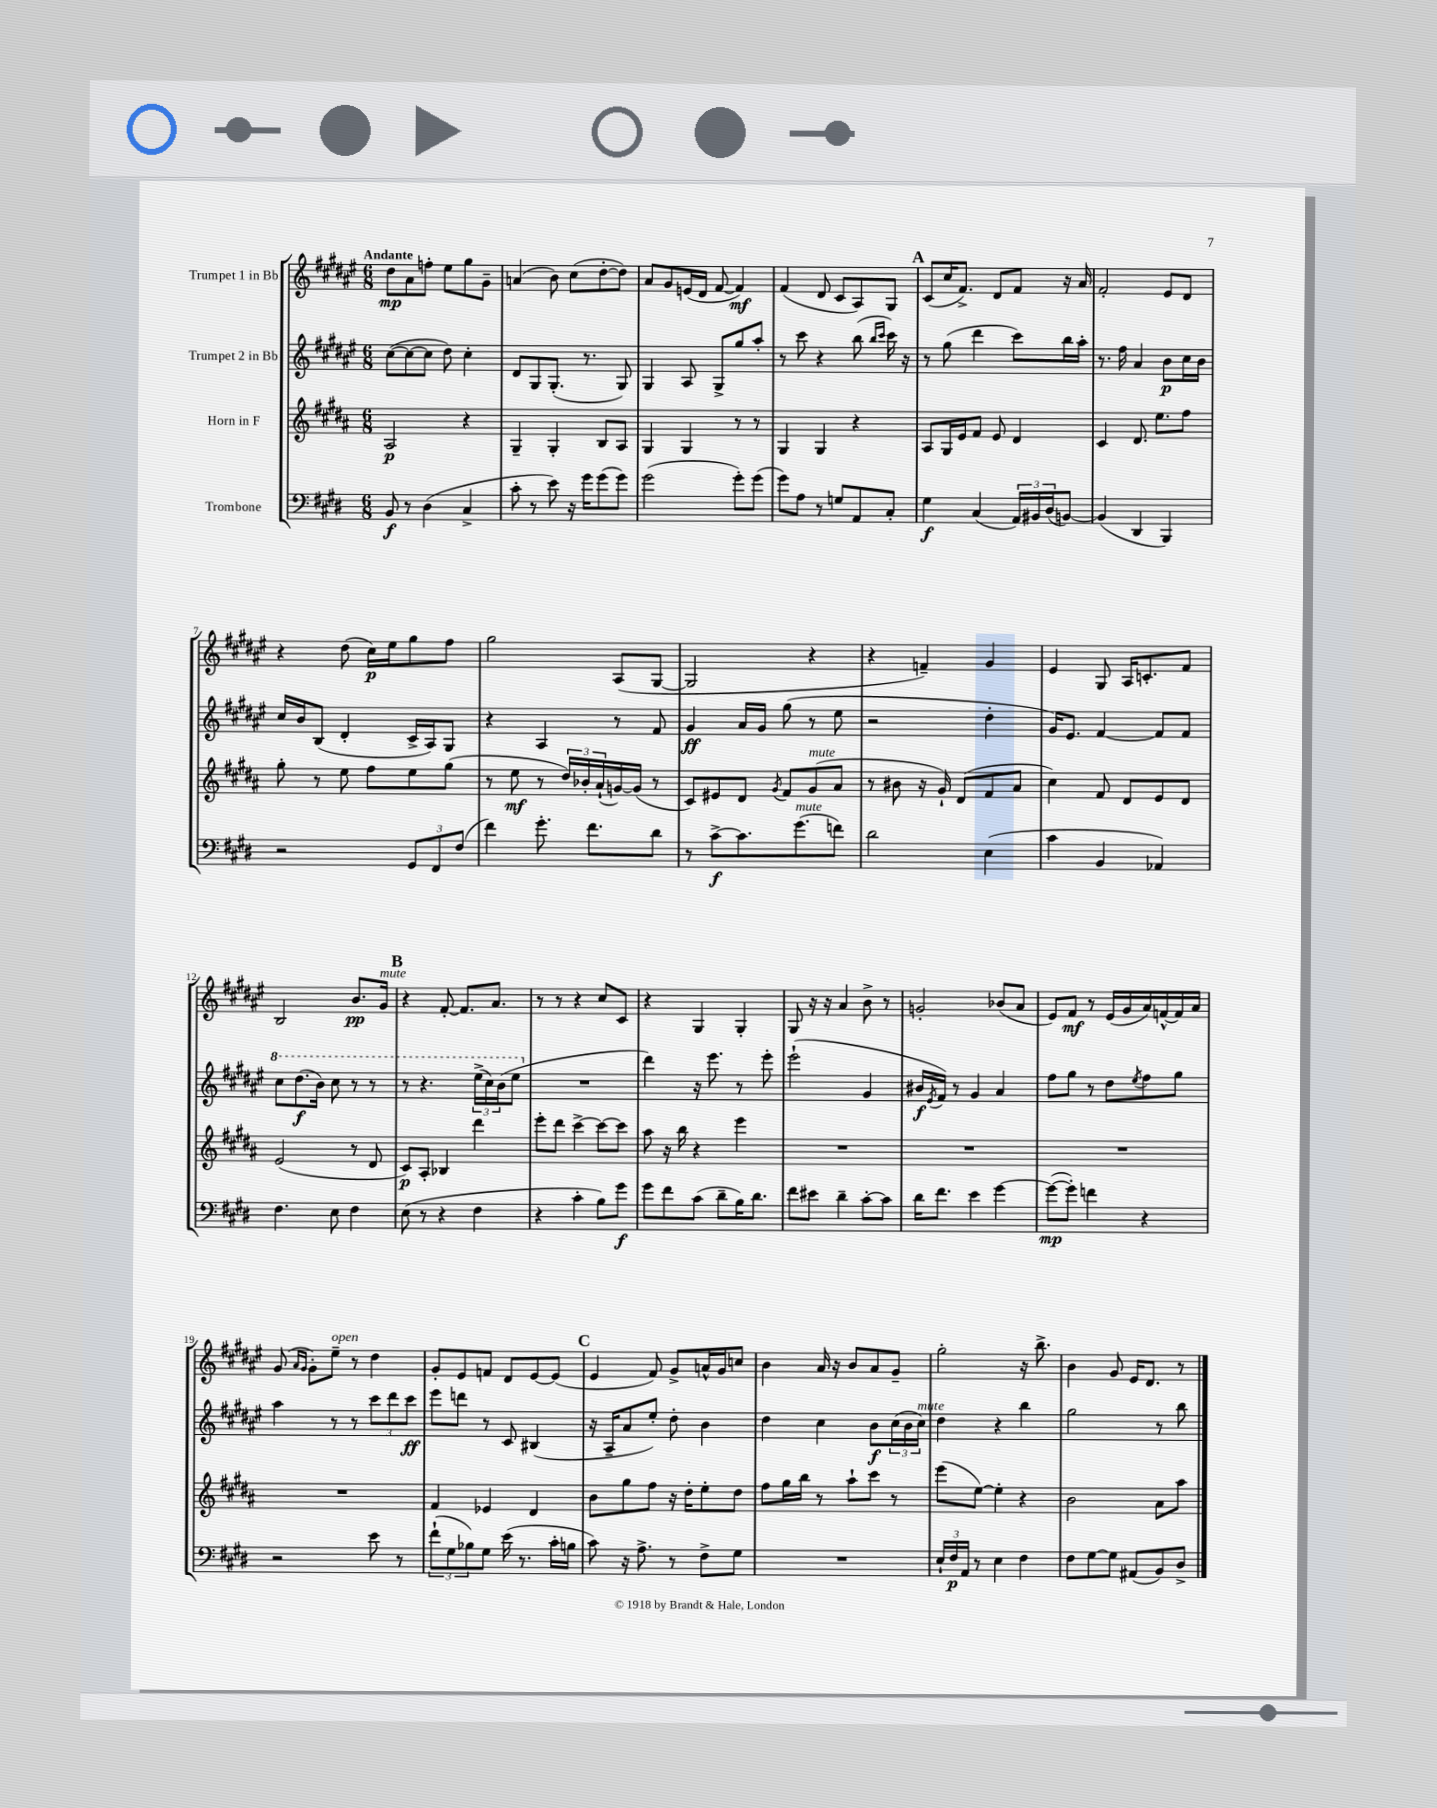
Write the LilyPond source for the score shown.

<<
\new StaffGroup <<
\new Staff = "s0" \with { instrumentName = "Trumpet 1 in Bb" } {
    \clef treble \key fis \major \numericTimeSignature \time 6/8 \tempo "Andante"
    dis''8\mp ais'8 f''8-. eis''8 gis''8 gis'8-- |
    a'4( b'8) cis''8( dis''8~-. dis''8) |
    ais'8 gis'8 e'16( dis'16 fis'8~ fis'4\mf) |
    fis'4( dis'8 cis'8 ais8) gis8 |
    \mark \markup { \bold "A" } cis'8( cis''16 fis'8.->) dis'8 fis'8 r16 ais'16 |
    fis'2-. eis'8 dis'8 |
    r4 dis''8( cis''16\p) eis''16 gis''8 fis''8 |
    gis''2 ais8( gis8~ |
    gis2 r4 |
    r4 f'4--) gis'4 |
    eis'4 gis8 ais16 c'8.-. fis'8 |
    b2 b'8.\pp gis'16^\markup { \italic "mute" } |
    \mark \markup { \bold "B" } r4 fis'8~-. fis'8. ais'8. |
    r8 r8 r4 cis''8 cis'8 |
    r4 gis4 gis4-. |
    gis8 r16 r16 ais'4 b'8-> r8 |
    g'2-. bes'8( ais'8 |
    eis'8) fis'8\mf r8 eis'16( gis'16 ais'16) f'16~-^ f'16 ais'16 |
    gis'8( \grace { ais'16 gis'16 } gis'8-.) eis''8--^\markup { \italic "open" } r8 dis''4 |
    gis'8-. eis'8 f'8 dis'8 eis'8~ eis'8( |
    \mark \markup { \bold "C" } eis'4 fis'8) gis'8-> a'16-^ gis'16 c''8 |
    b'4 ais'16 r16 b'8 ais'8 gis'8-- |
    gis''2-. r16 b''8.-> |
    b'4 gis'8 eis'16 dis'8. r8 \bar "|." |
}
\new Staff = "s1" \with { instrumentName = "Trumpet 2 in Bb" } {
    \clef treble \key fis \major \numericTimeSignature \time 6/8
    cis''8~( cis''8~ cis''8 dis''8) cis''4-. |
    dis'8 gis8 gis8.-.( r8. gis8) |
    gis4 ais8 gis8-> gis''8 ais''8-. |
    r8 cis'''8 r4 b''8( \grace { b''16 cis'''16 } cis'''16) r16 |
    \mark \markup { \bold "A" } r8 gis''8( dis'''4 cis'''8) b''16 ais''16-. |
    r8. fis''16 ais'4 b'8\p cis''16 b'16 |
    cis''16 b'16 b8( dis'4-. cis'16-> ais16) gis8 |
    r4 ais4 r8 fis'8 |
    gis'4\ff ais'16 gis'16 gis''8( r8 eis''8 |
    r2 dis''4-. |
    gis'16) eis'8. fis'4~ fis'8 fis'8 |
    \ottava #1 cis'''8 dis'''8.\f( b''16) cis'''8 r8 r8 |
    \mark \markup { \bold "B" } r8 r4. \tuplet 3/2 { eis'''16->( cis'''16) b''16( } eis'''8 \ottava #0 |
    R2. |
    dis'''4) r16 eis'''8. r8 eis'''8-. |
    eis'''2-!( gis'4 |
    bis'16\f \acciaccatura { eis'8 } fis'16) r8 gis'4 ais'4 |
    fis''8 gis''8 r8 dis''8 \acciaccatura { eis''8 } fis''8 gis''8 |
    ais''4 r8 r8 \tuplet 3/2 { cis'''8 dis'''8 cis'''8\ff } |
    eis'''8 d'''8 r8 cis'8 bis4( |
    \mark \markup { \bold "C" } r16 ais16-- ais'8 eis''8-.) dis''8-. b'4 |
    dis''4 cis''4 b'8\f \tuplet 3/2 { cis''16( b'16 cis''16^\markup { \italic "mute" }) } |
    dis''4 r4 b''4 |
    gis''2 r8 b''8 \bar "|." |
}
\new Staff = "s2" \with { instrumentName = "Horn in F" } {
    \clef treble \key b \major \numericTimeSignature \time 6/8
    ais2\p r4 |
    gis4-- gis4-. b8 ais8 |
    gis4 gis4 r8 r8 |
    gis4 gis4 r4 |
    \mark \markup { \bold "A" } ais8 gis16 e'16 fis'8 e'8 dis'4 |
    cis'4 dis'8. e''8. fis''8 |
    gis''8-. r8 e''8 fis''8 e''8 gis''8( |
    r8 e''8\mf r8 \tuplet 3/2 { dis''16) bes'16-. ais'16-!( } g'16~) g'16( r8 |
    cis'8) eis'8 dis'8 \acciaccatura { gis'8 } fis'8 gis'8^\markup { \italic "mute" }( ais'8 |
    r8 bis'8 r16 gis'16-!) dis'8( fis'8 ais'8 |
    cis''4) fis'8 dis'8 e'8 dis'8 |
    e'2( r8 dis'8 |
    \mark \markup { \bold "B" } cis'8\p) ais8-. bes4 dis'''4 |
    e'''8-. dis'''8 cis'''4~-> cis'''8~ cis'''8 |
    ais''8 r16 b''16 r4 e'''4 |
    R2. |
    R2. |
    R2. |
    R2. |
    fis'4 ees'4 dis'4 |
    \mark \markup { \bold "C" } b'8 gis''8 fis''8 r16 dis''16-. e''8-. dis''8 |
    fis''8 gis''16 b''16 r8 ais''8-! cis'''8 r8 |
    e'''8( e''8~) e''4-. r4 |
    b'2 ais'8 ais''8 \bar "|." |
}
\new Staff = "s3" \with { instrumentName = "Trombone" } {
    \clef bass \key e \major \numericTimeSignature \time 6/8
    b,8\f r8 dis4( cis4-> |
    cis'8-. r8 e'8) r16 gis'16 gis'8( gis'8) |
    gis'2( gis'8-.) gis'8( |
    gis'8) a8 r8 g8 a,8 cis8-. |
    \mark \markup { \bold "A" } gis4\f cis4( \tuplet 3/2 { a,16) bis,16 dis16( } b,8~) |
    b,4( dis,4 b,,4) |
    r2 \tuplet 3/2 { gis,8 fis,8 fis8( } |
    fis'4) gis'8.-. fis'8. dis'8 |
    r8 cis'8~->\f cis'8. gis'8.^\markup { \italic "mute" }( f'8) |
    dis'2 e4( |
    cis'4 b,4 aes,4) |
    fis4. e8 fis4 |
    \mark \markup { \bold "B" } e8( r8 r4 fis4 |
    r4 cis'4-. b8) gis'8\f |
    gis'8 fis'8 cis'8( dis'8-- b16) dis'8. |
    fis'8 eis'8 dis'4-- cis'8~-. cis'8 |
    dis'16 fis'8. e'4 gis'4~ |
    gis'8~\mp( gis'8-.) f'4 r4 |
    r2 e'8 r8 |
    \tuplet 3/2 { fis'8-!( gis8 bes8) } gis8 e'16( r8. cis'16-. b16 |
    \mark \markup { \bold "C" } cis'8) r16 a8.-> r8 fis8-> gis8 |
    R2. |
    \tuplet 3/2 { e16-! fis16\p a,16 } r8 e4 fis4 |
    fis8 gis8~ gis8 ais,8( b,8) dis8-> \bar "|." |
}
>>
>>
